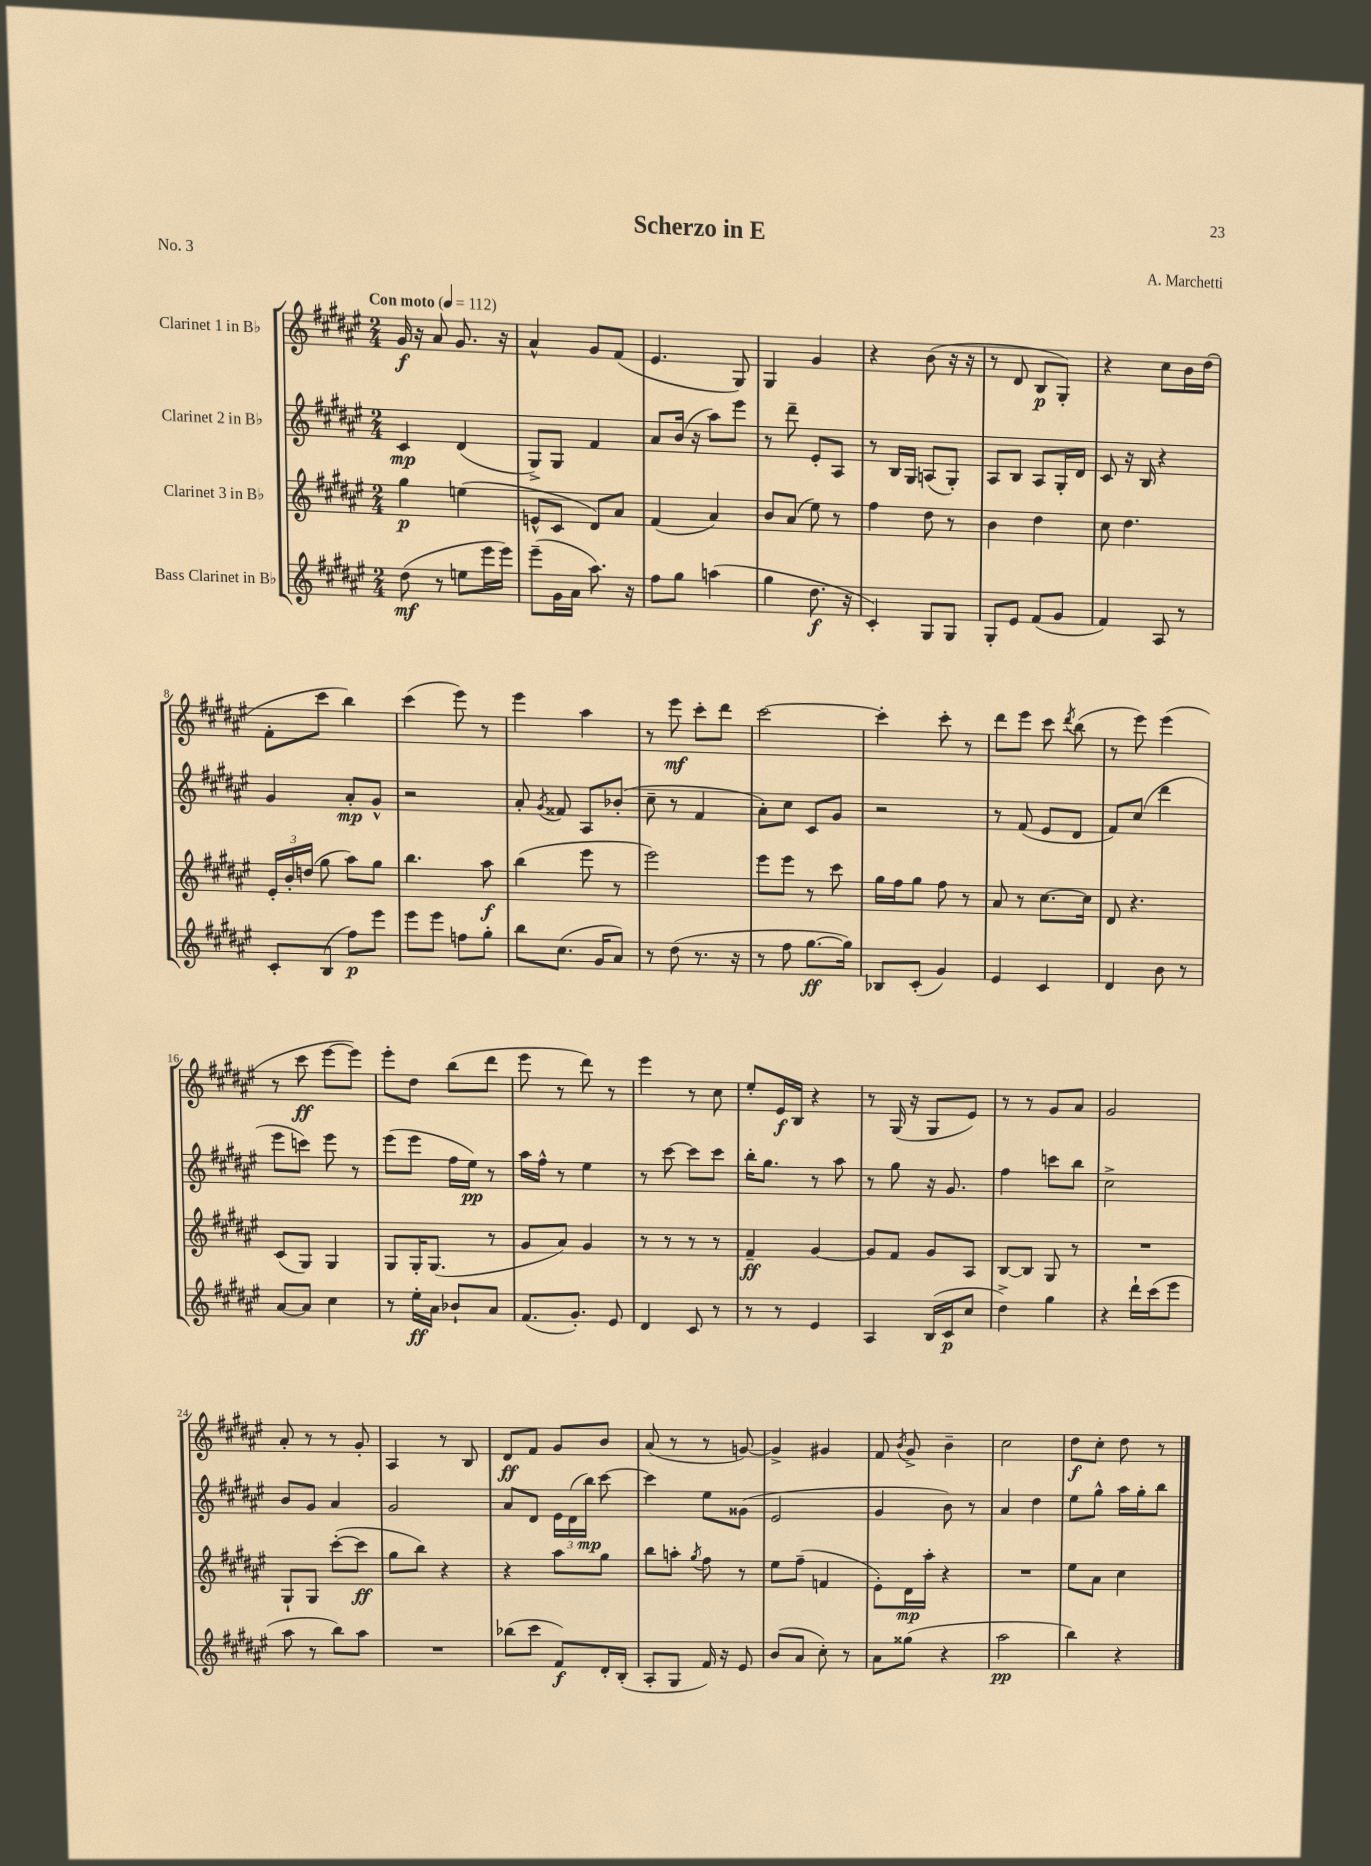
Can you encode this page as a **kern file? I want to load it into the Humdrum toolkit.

**kern	**kern	**kern	**kern
*staff4	*staff3	*staff2	*staff1
*clefG2	*clefG2	*clefG2	*clefG2
*k[f#c#g#d#a#e#]	*k[f#c#g#d#a#e#]	*k[f#c#g#d#a#e#]	*k[f#c#g#d#a#e#]
*M2/4	*M2/4	*M2/4	*M2/4
*MM112	*MM112	*MM112	*MM112
(8dd#	4gg#	4c#	16g#
.	.	.	16r
8r	.	.	8a#
8ee	(4ee	(4d#	8.g#
16eee#	.	.	.
16eee#)	.	.	16r
=	=	=	=
(8eee#~	8e^^	8G#^)	4a#^^
16g#	8c#	8G#	.
16a#	.	.	.
8.aa#)	8d#)	4f#	8g#
.	8a#	.	(8f#
16r	.	.	.
=	=	=	=
8ff#	(4f#	8a#	4.e#
8gg#	.	(16b	.
.	.	16r	.
(4aa	4a#)	8aa#)	.
.	.	8eee#	8G#)
=	=	=	=
4gg#	8b	8r	4G#
.	(8a#	8ddd#~	.
8.dd#	8ee#)	8e#'	4g#
.	8r	8A#	.
16r	.	.	.
=	=	=	=
4c#')	4ff#	8r	4r
.	.	16B	.
.	.	16G#	.
8G#	8dd#	(8A	(8b
8G#	8r	8G#')	16r
.	.	.	16r
=	=	=	=
8G#'	4b	8A#	8r
8e#	.	8B	8d#
(8f#	4dd#	8A#	8B
8g#	.	16G#'	8G#')
.	.	16d#	.
=	=	=	=
4f#)	8cc#	8c#	4r
.	4.dd#	16r	.
.	.	16B	.
8A#	.	4r	8cc#
8r	.	.	16b
.	.	.	(16dd#
=	=	=	=
8c#'	24e#'	4g#	8f#'
.	24b'	.	.
.	(24dd	.	.
(8B	8gg#	.	8ccc#
8ff#)	8aa#)	8a#'	4bb)
8eee#	8gg#	8g#^^	.
=	=	=	=
8eee#	4.bb	2r	(4ccc#
8eee#	.	.	.
8ff	.	.	8eee#)
8gg#'	8aa#	.	8r
=	=	=	=
8bb	(4bb	8a#'	4eee#
.	.	8qg#	.
(8.cc#	.	8f##	.
.	8eee#	8A#	4aa#
16g#	.	.	.
8a#)	8r	(8b-'	.
=	=	=	=
8r	2eee#)	8cc#~	8r
(8dd#	.	8r	8eee#
8.r	.	4f#	8ccc#'
.	.	.	8ddd#
16r	.	.	.
=	=	=	=
8r	8eee#	8a#')	[2ccc#
8ff#	8eee#	8cc#	.
[8.gg#	8r	8c#	.
.	8ccc#	8g#	.
16gg#])	.	.	.
=	=	=	=
8B-	16gg#	2r	4ccc#']
.	16ff#	.	.
(8c#'	8gg#	.	.
4g#)	8ff#	.	8ccc#'
.	8r	.	8r
=	=	=	=
4e#	8a#	8r	8ddd#
.	8r	(8f#	8eee#
4c#	[8.cc#	8e#	8ccc#
.	.	.	8qddd#
.	.	8d#	(8bb
.	16cc#]	.	.
=	=	=	=
4d#	8d#	8f#)	8r
.	4.r	(8cc#	8eee#)
8b	.	4ddd#	(4eee#
8r	.	.	.
=	=	=	=
[8a#	(8c#	8eee#	8r
8a#]	8G#)	8ccc)	8ccc#
4cc#	4G#	8eee#	[8eee#
.	.	8r	8eee#])
=	=	=	=
8r	8G#	(8eee#	8eee#'
16ee#'	16G#'	8eee#	8dd#
16a#	(8.G#	.	.
8b-`	.	16ff#	(8bb
.	.	16ee#)	.
8a#	8r	8r	8ddd#
=	=	=	=
(8.f#	8g#	16aa#	8eee#
.	.	16ff#^^	.
.	8a#)	8r	8r
8.g#')	.	.	.
.	4g#	4ee#	8ddd#)
8e#	.	.	8r
=	=	=	=
4d#	8r	8r	4eee#
.	8r	[8ccc#	.
8c#	8r	8ccc#]	8r
8r	8r	8ccc#	8cc#
=	=	=	=
8r	4f#~	16bb'	8ee#'
.	.	8.gg#	.
8r	.	.	16e#
.	.	.	16B
4e#	[4g#	8r	4r
.	.	8aa#	.
=	=	=	=
4A#	8g#]	8r	8r
.	8f#	8gg#	(16G#
.	.	.	16r
(16B	8g#	16r	8G#
16c#	.	8.g#	.
8cc#	8A#	.	8e#)
=	=	=	=
4dd#^)	[8B	4ff#	8r
.	8B]	.	8r
4gg#	8G#	8ccc	8g#
.	8r	8bb	8a#
=	=	=	=
4r	2r	2cc#^	2g#
16ddd#`	.	.	.
(16ccc#	.	.	.
8eee#	.	.	.
=	=	=	=
8aa#	8G#`	8b	8a#'
8r	8G#	8g#	8r
8bb)	([8ccc#'	4a#	8r
8aa#	8ccc#]	.	8g#'
=	=	=	=
2r	8gg#	2g#	4A#
.	8bb)	.	.
.	4r	.	8r
.	.	.	8B
=	=	=	=
(8bb-	4r	8a#	8d#
8ccc#	.	8d#	8f#
8f#)	8aa#	24e#	8g#
.	.	(24d#	.
.	.	24bb)	.
16d#'	8gg#	[8ccc#	8b
(16B'	.	.	.
=	=	=	=
8A#'	8bb	4ccc#]	(8a#
8G#	8aa'	.	8r
.	8qgg#	.	.
16f#)	8ff#	8ee#	8r
16r	.	.	.
8e#	8r	(8g##	[8g)
=	=	=	=
(8b	8ee#	2e#	4g^]
8a#	(8ff#~	.	.
8cc#')	4f	.	4g#
8r	.	.	.
=	=	=	=
8a#	8e#')	4g#	8f#
.	.	.	8qb
(8gg##	16d#	.	8g#^
.	16aa#'	.	.
4r	4r	8b)	4b~
.	.	8r	.
=	=	=	=
2aa#	2r	4a#	2cc#
.	.	4dd#	.
=	=	=	=
4bb)	8ee#	8ee#	8dd#
.	8a#	8gg#^^	8cc#'
4r	4cc#	16aa#	8dd#
.	.	16gg#'	.
.	.	8bb	8r
==	==	==	==
*-	*-	*-	*-
